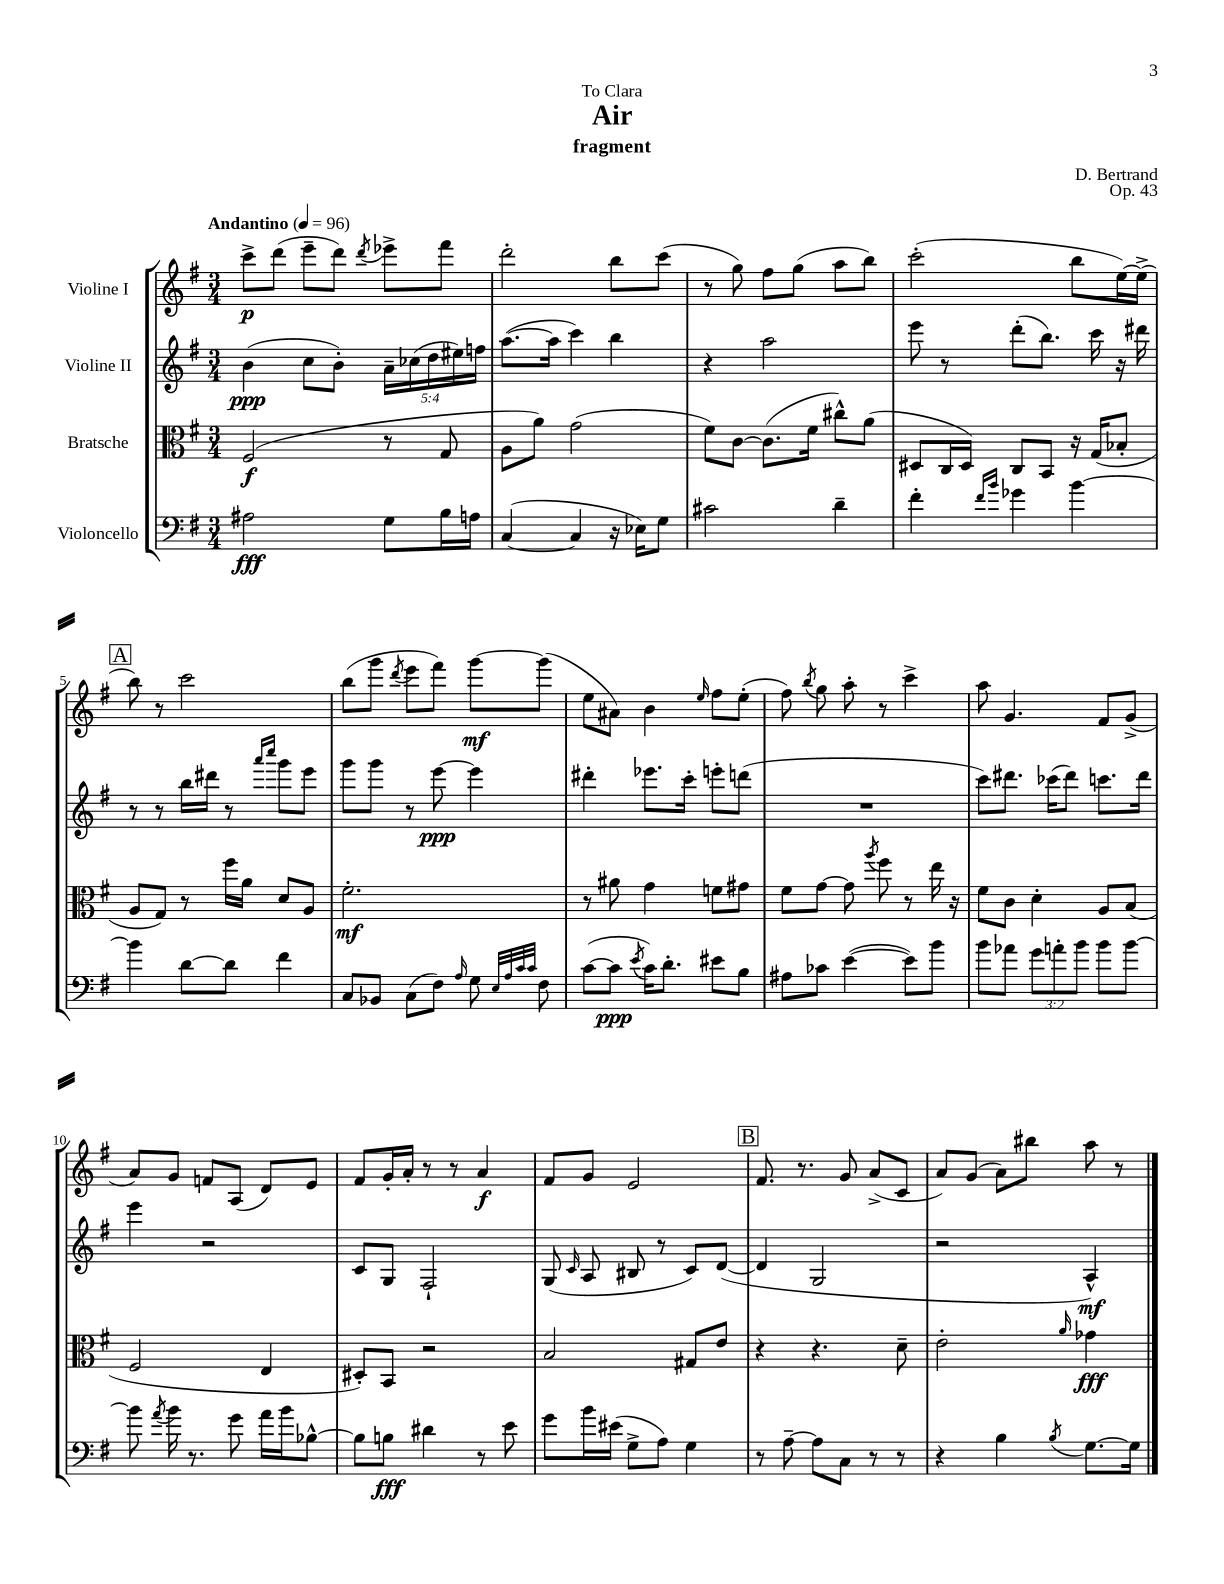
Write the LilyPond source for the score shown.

\header { title = "Air" composer = "D. Bertrand" subtitle = "fragment" dedication = "To Clara" opus = "Op. 43" }
<<
\new StaffGroup <<
\new Staff = "s0" \with { instrumentName = "Violine I" } {
    \clef treble \key g \major \numericTimeSignature \time 3/4 \tempo "Andantino" 4 = 96
    \autoBeamOff c'''8[->\p d'''8]( e'''8[-- d'''8]) \acciaccatura { d'''8 } ees'''8[-> fis'''8] |
    d'''2-. b''8[ c'''8]( |
    r8 g''8) fis''8[ g''8]( a''8[ b''8]) |
    c'''2-.( b''8[ e''16~) e''16]->( |
    \mark \markup { \box "A" } b''8) r8 c'''2 |
    b''8[( g'''8] \acciaccatura { d'''8 } e'''8[ fis'''8]) g'''8[~\mf g'''8]( |
    e''8[ ais'8]) b'4 \grace { e''16 } fis''8[ e''8]-.( |
    fis''8) \acciaccatura { b''8 } g''8 a''8-. r8 c'''4-> |
    a''8 g'4. fis'8[ g'8]->( |
    a'8[) g'8] f'8[ a8]( d'8[) e'8] |
    fis'8[ g'16-. a'16]-. r8 r8 a'4\f |
    fis'8[ g'8] e'2 |
    \mark \markup { \box "B" } fis'8. r8. g'8 a'8[->( c'8] |
    a'8[) g'8]( a'8[) bis''8] a''8 r8 \bar "|." |
}
\new Staff = "s1" \with { instrumentName = "Violine II" } {
    \clef treble \key g \major \numericTimeSignature \time 3/4 \override Staff.TupletNumber.text = #tuplet-number::calc-fraction-text
    \autoBeamOff b'4\ppp( c''8[ b'8]-.) \tuplet 5/4 { a'16[-- ces''16( d''16 eis''16) f''16] } |
    a''8.[~( a''16] c'''4) b''4 |
    r4 a''2 |
    e'''8 r8 d'''8[-.( b''8.]) c'''16 r16 dis'''16 |
    \mark \markup { \box "A" } r8 r8 b''16[ dis'''16] r8 \grace { a'''16[ c''''16] } g'''8[ e'''8] |
    g'''8[ g'''8] r8 e'''8~\ppp e'''4 |
    dis'''4-. ees'''8.[ c'''16]-. e'''8[-. d'''8]( |
    R2. |
    c'''8[) dis'''8.] ces'''16[( dis'''8]) c'''8.[ dis'''16] |
    e'''4 r2 |
    c'8[ g8] fis2-! |
    g8( \grace { c'16 } a8 bis8 r8 c'8[) d'8]~( |
    \mark \markup { \box "B" } d'4 g2 |
    r2 a4-^\mf) \bar "|." |
}
\new Staff = "s2" \with { instrumentName = "Bratsche" } {
    \clef alto \key g \major \numericTimeSignature \time 3/4
    \autoBeamOff fis2\f( r8 g8 |
    a8[ a'8]) g'2( |
    fis'8[) c'8]~ c'8.[( fis'16] cis''8[-^) a'8]( |
    dis8[ c16 dis16]) c8[ b,8] r16 g16[( bes8]-. |
    \mark \markup { \box "A" } a8[ g8]) r8 fis''16[ a'16] d'8[ a8] |
    fis'2.-.\mf |
    r8 ais'8 g'4 f'8[ gis'8] |
    fis'8[ g'8]~ g'8 \acciaccatura { a''8 } fis''8 r8 e''16 r16 |
    fis'8[ c'8] d'4-. a8[ b8]( |
    fis2 e4 |
    dis8[-.) b,8] r2 |
    b2 gis8[ e'8] |
    \mark \markup { \box "B" } r4 r4. d'8-- |
    e'2-. \grace { a'16 } ges'4\fff \bar "|." |
}
\new Staff = "s3" \with { instrumentName = "Violoncello" } {
    \clef bass \key g \major \numericTimeSignature \time 3/4 \override Staff.TupletNumber.text = #tuplet-number::calc-fraction-text
    \autoBeamOff ais2\fff g8[ b16 a16] |
    c4~( c4 r16 ees16[) g8] |
    cis'2 d'4-- |
    fis'4-. \grace { fis'16[ b'16] } ges'4 b'4~ |
    \mark \markup { \box "A" } b'4 d'8[~ d'8] fis'4 |
    c8[ bes,8] c8[( fis8]) \grace { a16 } g8 \grace { e32[ a32 c'32 c'32] } fis8 |
    c'8[~( c'8]\ppp \acciaccatura { e'8 } c'16[) d'8.]-. eis'8[ b8] |
    ais8[ ces'8] e'4~( e'8[) b'8] |
    b'8[ aes'8] \tuplet 3/2 { g'8[ a'8-. b'8] } b'8[ b'8]~ |
    b'8 \acciaccatura { a'8 } b'16 r8. g'8 a'16[ b'16 bes8]~-^ |
    bes8[ b8]\fff dis'4 r8 e'8 |
    g'8[ b'16 eis'16]( g8[-> a8]) g4 |
    \mark \markup { \box "B" } r8 a8~-- a8[ c8] r8 r8 |
    r4 b4 \acciaccatura { b8 } g8.[~ g16] \bar "|." |
}
>>
>>
